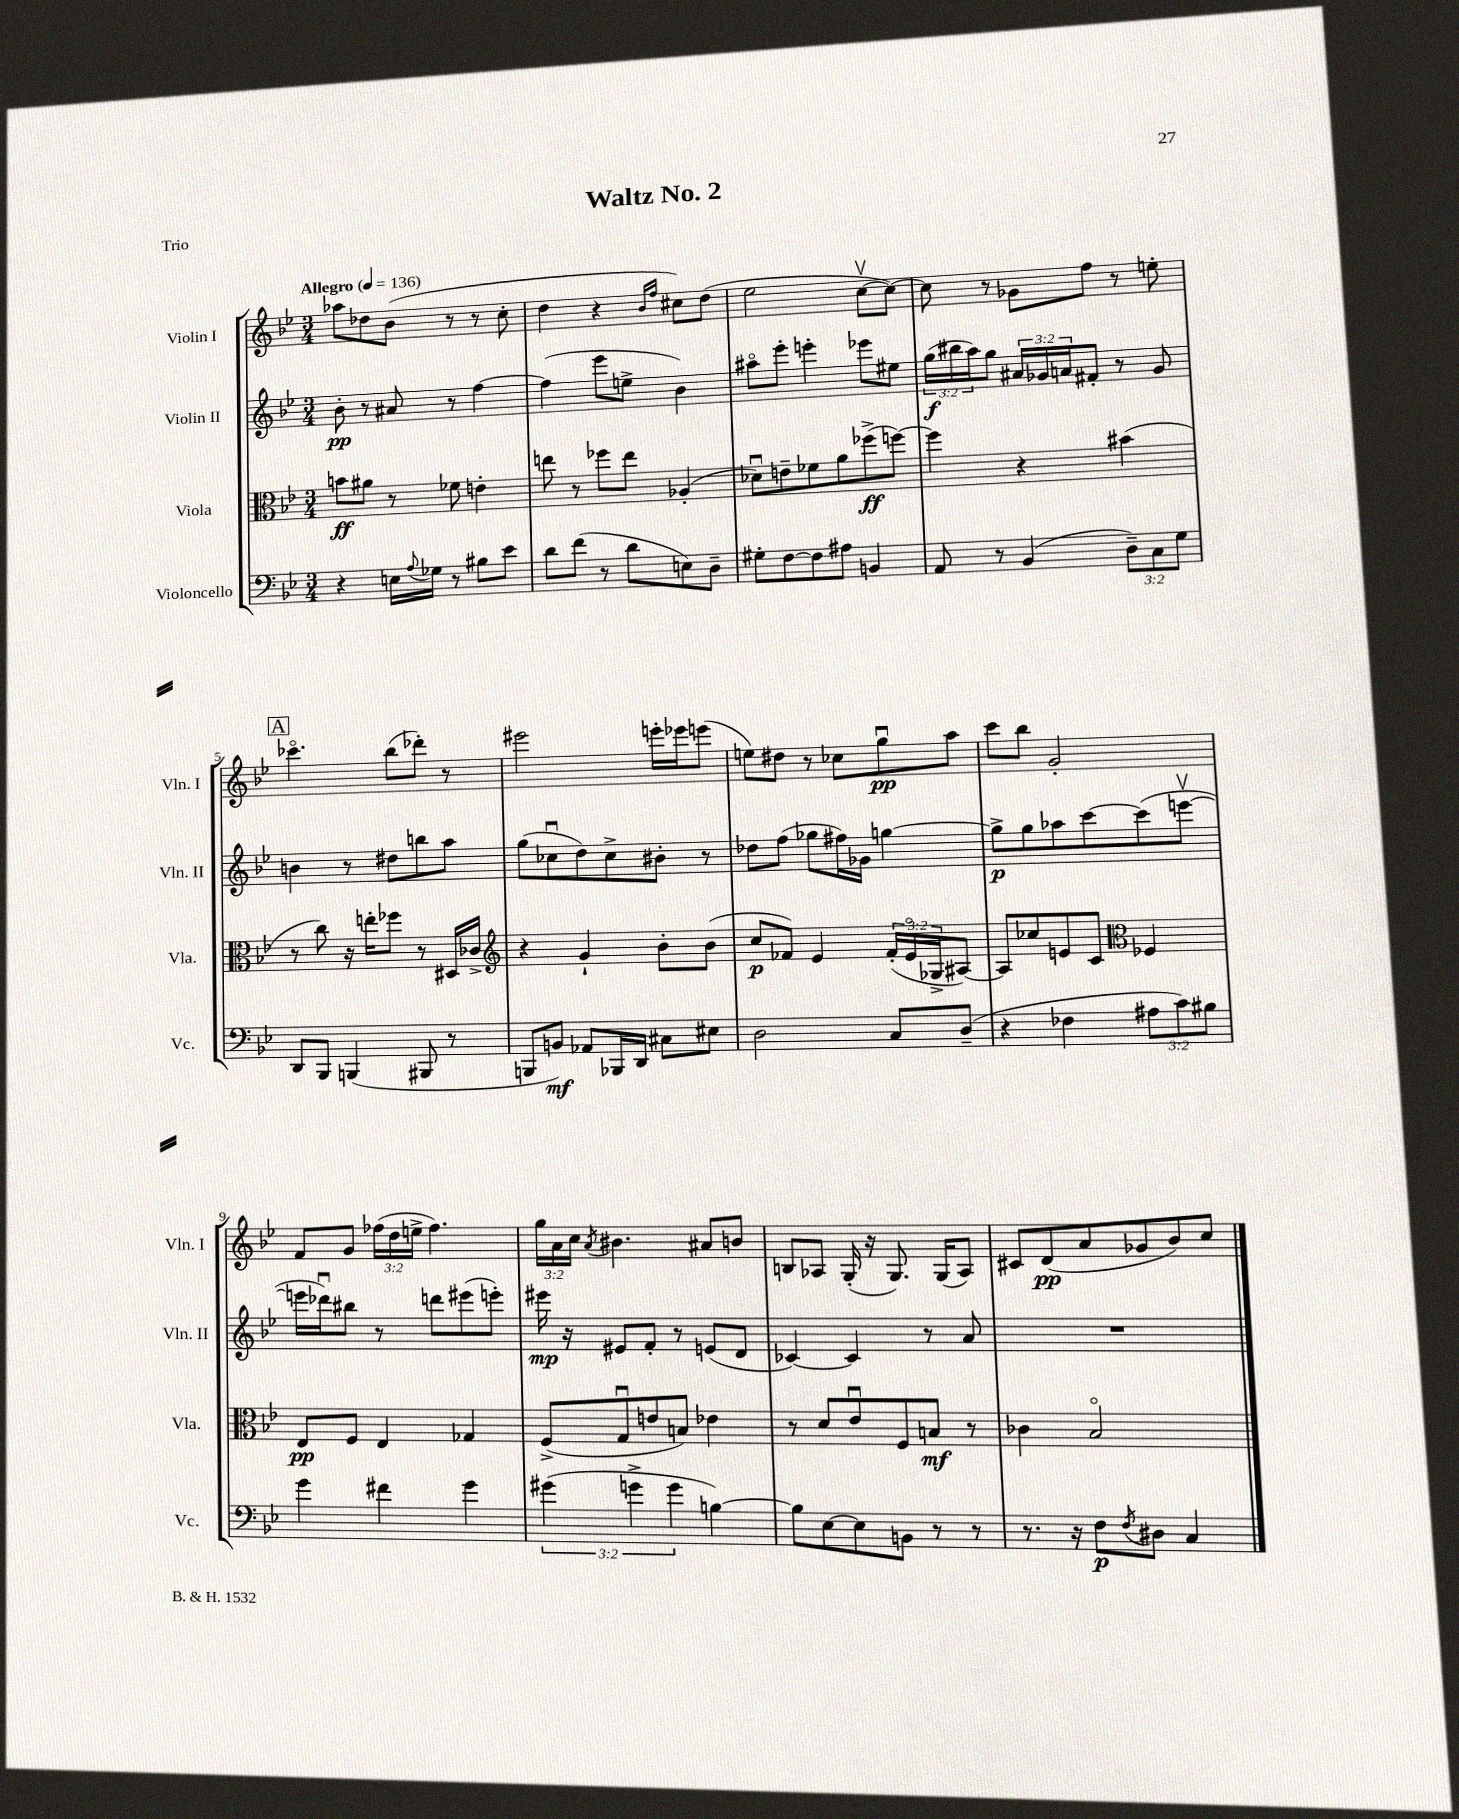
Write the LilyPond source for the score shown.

\header { title = "Waltz No. 2" piece = "Trio" }
<<
\new StaffGroup <<
\new Staff = "s0" \with { instrumentName = "Violin I" shortInstrumentName = "Vln. I" } {
    \clef treble \key bes \major \numericTimeSignature \time 3/4 \override Staff.TupletNumber.text = #tuplet-number::calc-fraction-text \tempo "Allegro" 4 = 136
    aes''8 des''8 bes'8( r8 r8 c''8-. |
    d''4 r4 \grace { bes'16 f''16 } cis''8) d''8( |
    ees''2 c''8~\upbow c''8~) |
    c''8 r8 ges'8 f''8 r8 e''8-. |
    \mark \markup { \box "A" } ces'''4.\flageolet bes''8( des'''8-.) r8 |
    eis'''2 e'''16-. ees'''16 e'''8( |
    e''8) dis''8 r8 ces''8 g''8\downbow\pp a''8 |
    c'''8 bes''8 g'2-. |
    f'8 g'8 \tuplet 3/2 { fes''16( d''16 e''16-> } fes''4.) |
    \tuplet 3/2 { g''16 a'16 c''16 } \acciaccatura { a'8 } bis'4. ais'8 b'8 |
    b8 aes8 g16-.( r16 g8.) g16( aes8) |
    cis'8 d'8\pp( a'8 ges'8 bes'8) c''8 \bar "|." |
}
\new Staff = "s1" \with { instrumentName = "Violin II" shortInstrumentName = "Vln. II" } {
    \clef treble \key bes \major \numericTimeSignature \time 3/4 \override Staff.TupletNumber.text = #tuplet-number::calc-fraction-text
    bes'8-.\pp r8 ais'8 r8 f''4~ |
    f''4( ees'''8 e''8-> bes'4) |
    ais''8\flageolet ees'''8-. e'''4-. ees'''8 eis''8 |
    \tuplet 3/2 { g''16\f( bis''16 a''16) } g''8 \tuplet 3/2 { ais'16 ges'16 a'16 } fis'8-. r8 ges'8 |
    \mark \markup { \box "A" } b'4 r8 dis''8 b''8 a''8 |
    g''8( ces''8\downbow d''8) ces''8-> bis'8-. r8 |
    des''8 f''8( ges''8 fis''16) ges'16 g''4~ |
    g''8->\p g''8 aes''8 c'''8~ c'''8( e'''8~\upbow |
    e'''16 des'''16\downbow) bis''8 r8 d'''8 eis'''8( e'''8-.) |
    eis'''16\mp r16 eis'8 f'8-. r8 e'8( d'8 |
    ces'4~) ces'4 r8 a'8 |
    R2. \bar "|." |
}
\new Staff = "s2" \with { instrumentName = "Viola" shortInstrumentName = "Vla." } {
    \clef alto \key bes \major \numericTimeSignature \time 3/4 \override Staff.TupletNumber.text = #tuplet-number::calc-fraction-text
    b'8\ff ais'8 r8 fes'8 e'4-. |
    e''8 r8 fes''8 e''8 aes4-.( |
    des'8\downbow) e'8-- fes'8 a'8 fes''8->\ff( f''8~) |
    f''4 r4 bis'4( |
    \mark \markup { \box "A" } r8 c''8) r16 e''16-. fes''8 r8 dis16 ces'16-> |
    \clef treble r4 g'4-! bes'8-. bes'8( |
    c''8\p fes'8) ees'4 \tuplet 3/2 { fes'16-.( ees'16\flageolet ges16-> } ais8~) |
    ais8 ces''8 e'8 c'8 \clef alto fes4 |
    ees8\pp f8 ees4 ges4 |
    f8->( g8\downbow e'8 b8) ees'4 |
    r8 d'8 ees'8\downbow f8 b8\mf r8 |
    ces'4 bes2\flageolet \bar "|." |
}
\new Staff = "s3" \with { instrumentName = "Violoncello" shortInstrumentName = "Vc." } {
    \clef bass \key bes \major \numericTimeSignature \time 3/4 \override Staff.TupletNumber.text = #tuplet-number::calc-fraction-text
    r4 e16 \appoggiatura { a8 } ges16 r8 bis8 ees'8 |
    d'8 f'8( r8 d'8 e8) d8-- |
    gis8-. f8~ f8 ais8 b,4 |
    a,8 r8 bes,4( \tuplet 3/2 { d8--) c8 g8 } |
    \mark \markup { \box "A" } d,8 bes,,8 b,,4( bis,,8 r8 |
    b,,8 b,8\mf) aes,8 bes,,16 d,16 cis8 eis8 |
    d2 c8 d8--( |
    r4 fes4 \tuplet 3/2 { ais8 c'8) bis8 } |
    g'4 fis'4 g'4 |
    \tuplet 3/2 { gis'4( g'4-> g'4 } b4~) |
    b8 ees8~ ees8 b,8 r8 r8 |
    r8. r16 f8\p \acciaccatura { f8 } dis8 c4 \bar "|." |
}
>>
>>
